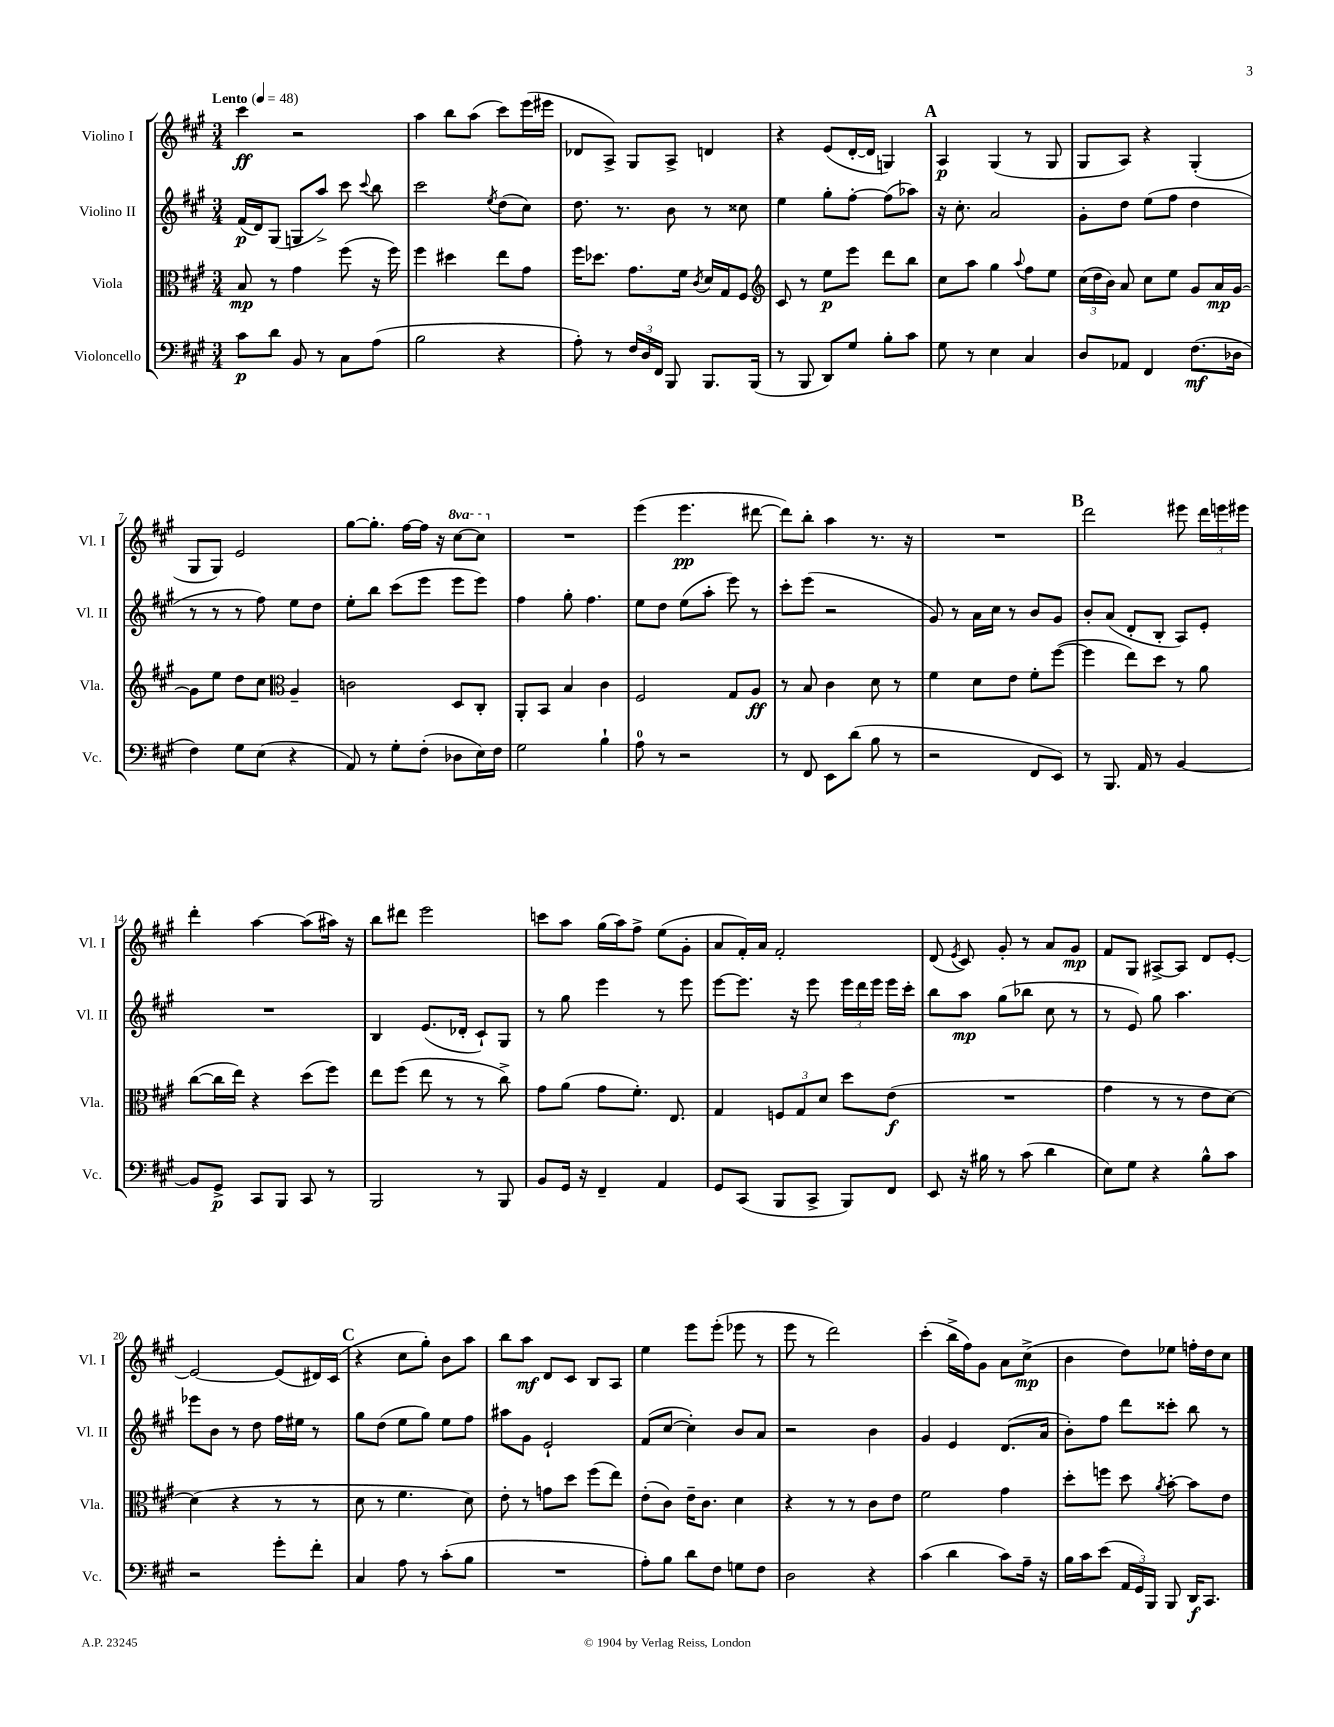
<<
\new StaffGroup <<
\new Staff = "s0" \with { instrumentName = "Violino I" shortInstrumentName = "Vl. I" } {
    \clef treble \key a \major \numericTimeSignature \time 3/4 \set Staff.ottavationMarkups = #ottavation-simple-ordinals \tempo "Lento" 4 = 48
    \autoBeamOff cis'''4\ff r2 |
    a''4 b''8[ a''8]( cis'''8[) e'''16( eis'''16] |
    des'8[ a8]->) gis8[ a8]-> d'4 |
    r4 e'8[( d'16~-. d'16] g4) |
    \mark \markup { \bold "A" } a4\p gis4( r8 gis8 |
    gis8[ a8]) r4 gis4-.( |
    gis8[ gis8]) e'2 |
    gis''8[~ gis''8.]-. fis''16[~ fis''16] r16 \ottava #1 cis'''8[~ cis'''8] \ottava #0 |
    R2. |
    e'''4( e'''4.\pp dis'''8~ |
    dis'''8[) b''8]-. a''4 r8. r16 |
    R2. |
    \mark \markup { \bold "B" } d'''2 eis'''8 \tuplet 3/2 { d'''16[ e'''16 eis'''16] } |
    d'''4-. a''4~ a''8[( ais''16]) r16 |
    b''8[ dis'''8] e'''2 |
    c'''8[ a''8] gis''16[( a''16) fis''8]-> e''8[( gis'8]-. |
    a'8[ fis'16-.) a'16] fis'2-. |
    d'8( \acciaccatura { e'8 } cis'8) gis'8-. r8 a'8[ gis'8]\mp |
    fis'8[ gis8] ais8[~-> ais8] d'8[ e'8]~-. |
    e'2~ e'8[( dis'16) cis'16]( |
    \mark \markup { \bold "C" } r4 cis''8[ gis''8]-.) b'8[ a''8] |
    b''8[ a''8]\mf d'8[ cis'8] b8[ a8] |
    e''4 e'''8[ e'''8]-.( ees'''8 r8 |
    e'''8 r8 d'''2) |
    cis'''4-.( b''16[-> fis''16) gis'8] a'8[ cis''8]->\mp( |
    b'4 d''8[) ees''8] f''16[-. d''16 cis''8] \bar "|." |
}
\new Staff = "s1" \with { instrumentName = "Violino II" shortInstrumentName = "Vl. II" } {
    \clef treble \key a \major \numericTimeSignature \time 3/4
    \autoBeamOff fis'16[\p( d'16) gis8]( g8[ a''8]->) cis'''8 \appoggiatura { cis'''8 } b''8 |
    cis'''2 \acciaccatura { e''8 } d''8[( cis''8]) |
    d''8. r8. b'8 r8 cisis''8 |
    e''4 gis''8[-. fis''8]~-. fis''8[( aes''8]) |
    \mark \markup { \bold "A" } r16 cis''8.-. a'2 |
    gis'8[-. d''8] e''8[( fis''8] d''4 |
    r8 r8 r8 fis''8) e''8[ d''8] |
    e''8[-. b''8] cis'''8[( e'''8] e'''8[ e'''8]) |
    fis''4 gis''8-. fis''4. |
    e''8[ d''8] e''8[( a''8]-. e'''8) r8 |
    cis'''8[-. e'''8]( r2 |
    gis'8) r8 a'16[ cis''16] r8 b'8[ gis'8] |
    \mark \markup { \bold "B" } b'8[-. a'8]( d'8[-. b8]-. a8[) e'8]-. |
    R2. |
    b4 e'8.[( des'16]-. cis'8[-!) gis8] |
    r8 gis''8 e'''4 r8 e'''8 |
    e'''8[~ e'''8.] r16 e'''8 \tuplet 3/2 { e'''16[ d'''16 e'''16] } e'''16[ cis'''16]-. |
    b''8[ a''8]\mp gis''8[( bes''8] cis''8 r8 |
    r8 e'8) gis''8 a''4. |
    ees'''8[ b'8] r8 d''8 fis''16[ eis''16] r8 |
    \mark \markup { \bold "C" } gis''8[ d''8]( e''8[ gis''8]) e''8[ fis''8] |
    ais''8[ gis'8] e'2-! |
    fis'8[( cis''8]~ cis''4-.) b'8[ a'8] |
    r2 b'4 |
    gis'4 e'4 d'8.[( a'16] |
    b'8[-.) fis''8] d'''8[ cisis'''8]-. b''8 r8 \bar "|." |
}
\new Staff = "s2" \with { instrumentName = "Viola" shortInstrumentName = "Vla." } {
    \clef alto \key a \major \numericTimeSignature \time 3/4
    \autoBeamOff b8\mp r8 gis'4 fis''8( r16 fis''16) |
    fis''4 dis''4 e''8[ gis'8] |
    fis''16[ des''8.] gis'8.[ fis'16] \acciaccatura { cis'8 } d'16[ gis16 fis8] |
    \clef treble cis'8 r8 e''8[\p e'''8] d'''8[ b''8] |
    \mark \markup { \bold "A" } cis''8[ a''8] gis''4 \appoggiatura { a''8 } fis''8[ e''8] |
    \tuplet 3/2 { cis''16[( d''16 b'16]) } a'8 cis''8[ e''8] gis'8[ a'16\mp gis'16]~ |
    gis'8[ e''8] d''8[ cis''8] \clef alto a4-- |
    c'2 d8[ cis8]-. |
    a,8[-. b,8] b4 cis'4 |
    fis2 gis8[ a8]\ff |
    r8 b8 cis'4 d'8 r8 |
    fis'4 d'8[ e'8] fis'8[-. fis''8]~( |
    \mark \markup { \bold "B" } fis''4 e''8[) d''8] r8 a'8 |
    cis''8[~( cis''16 e''16]) r4 d''8[( fis''8]) |
    e''8[ fis''8]( e''8 r8 r8 cis''8->) |
    gis'8[ a'8]( gis'8[ fis'8.]-.) e8. |
    gis4 \tuplet 3/2 { f8[ gis8 d'8] } d''8[ e'8]\f( |
    R2. |
    gis'4 r8 r8 e'8[ d'8]~) |
    d'4( r4 r8 r8 |
    \mark \markup { \bold "C" } d'8 r8 fis'4. d'8) |
    e'8-. r8 g'8[ d''8] fis''8[( e''8]) |
    e'8[-.( cis'8]) e'16[-- cis'8.] d'4 |
    r4 r8 r8 cis'8[ e'8] |
    fis'2 gis'4 |
    d''8[-. f''8] d''8 \acciaccatura { a'8 } b'8~-. b'8[ e'8] \bar "|." |
}
\new Staff = "s3" \with { instrumentName = "Violoncello" shortInstrumentName = "Vc." } {
    \clef bass \key a \major \numericTimeSignature \time 3/4
    \autoBeamOff cis'8[\p d'8] b,8 r8 cis8[ a8]( |
    b2 r4 |
    a8-.) r8 \tuplet 3/2 { fis16[ d16 fis,16] } b,,8 b,,8.[ b,,16]( |
    r8 b,,8 d,8[) gis8] b8[-. cis'8] |
    \mark \markup { \bold "A" } gis8 r8 e4 cis4 |
    d8[ aes,8] fis,4 fis8.[\mf( des16] |
    fis4) gis8[ e8]( r4 |
    a,8) r8 gis8[-. fis8]-.( des8[ e16) fis16] |
    gis2 b4-! |
    a8-0 r8 r2 |
    r8 fis,8 e,8[ d'8]( b8 r8 |
    r2 fis,8[ e,8]) |
    \mark \markup { \bold "B" } r8 b,,8. a,16 r8 b,4~ |
    b,8[ gis,8]->\p cis,8[ b,,8] cis,8 r8 |
    b,,2 r8 b,,8 |
    b,8[ gis,16] r16 fis,4-- a,4 |
    gis,8[ cis,8]( b,,8[ cis,8]-> b,,8[) fis,8] |
    e,8 r16 bis16 r8 cis'8( d'4 |
    e8[) gis8] r4 b8[-^ cis'8] |
    r2 gis'8[-. fis'8]-. |
    \mark \markup { \bold "C" } cis4 a8 r8 cis'8[-.( b8] |
    R2. |
    a8[-.) b8] d'8[ fis8] g8[ fis8] |
    d2 r4 |
    cis'4( d'4 cis'8[) a16]-- r16 |
    b16[ cis'16 e'8]( \tuplet 3/2 { a,16[ gis,16) b,,16] } b,,8 d,16[\f cis,8.] \bar "|." |
}
>>
>>
